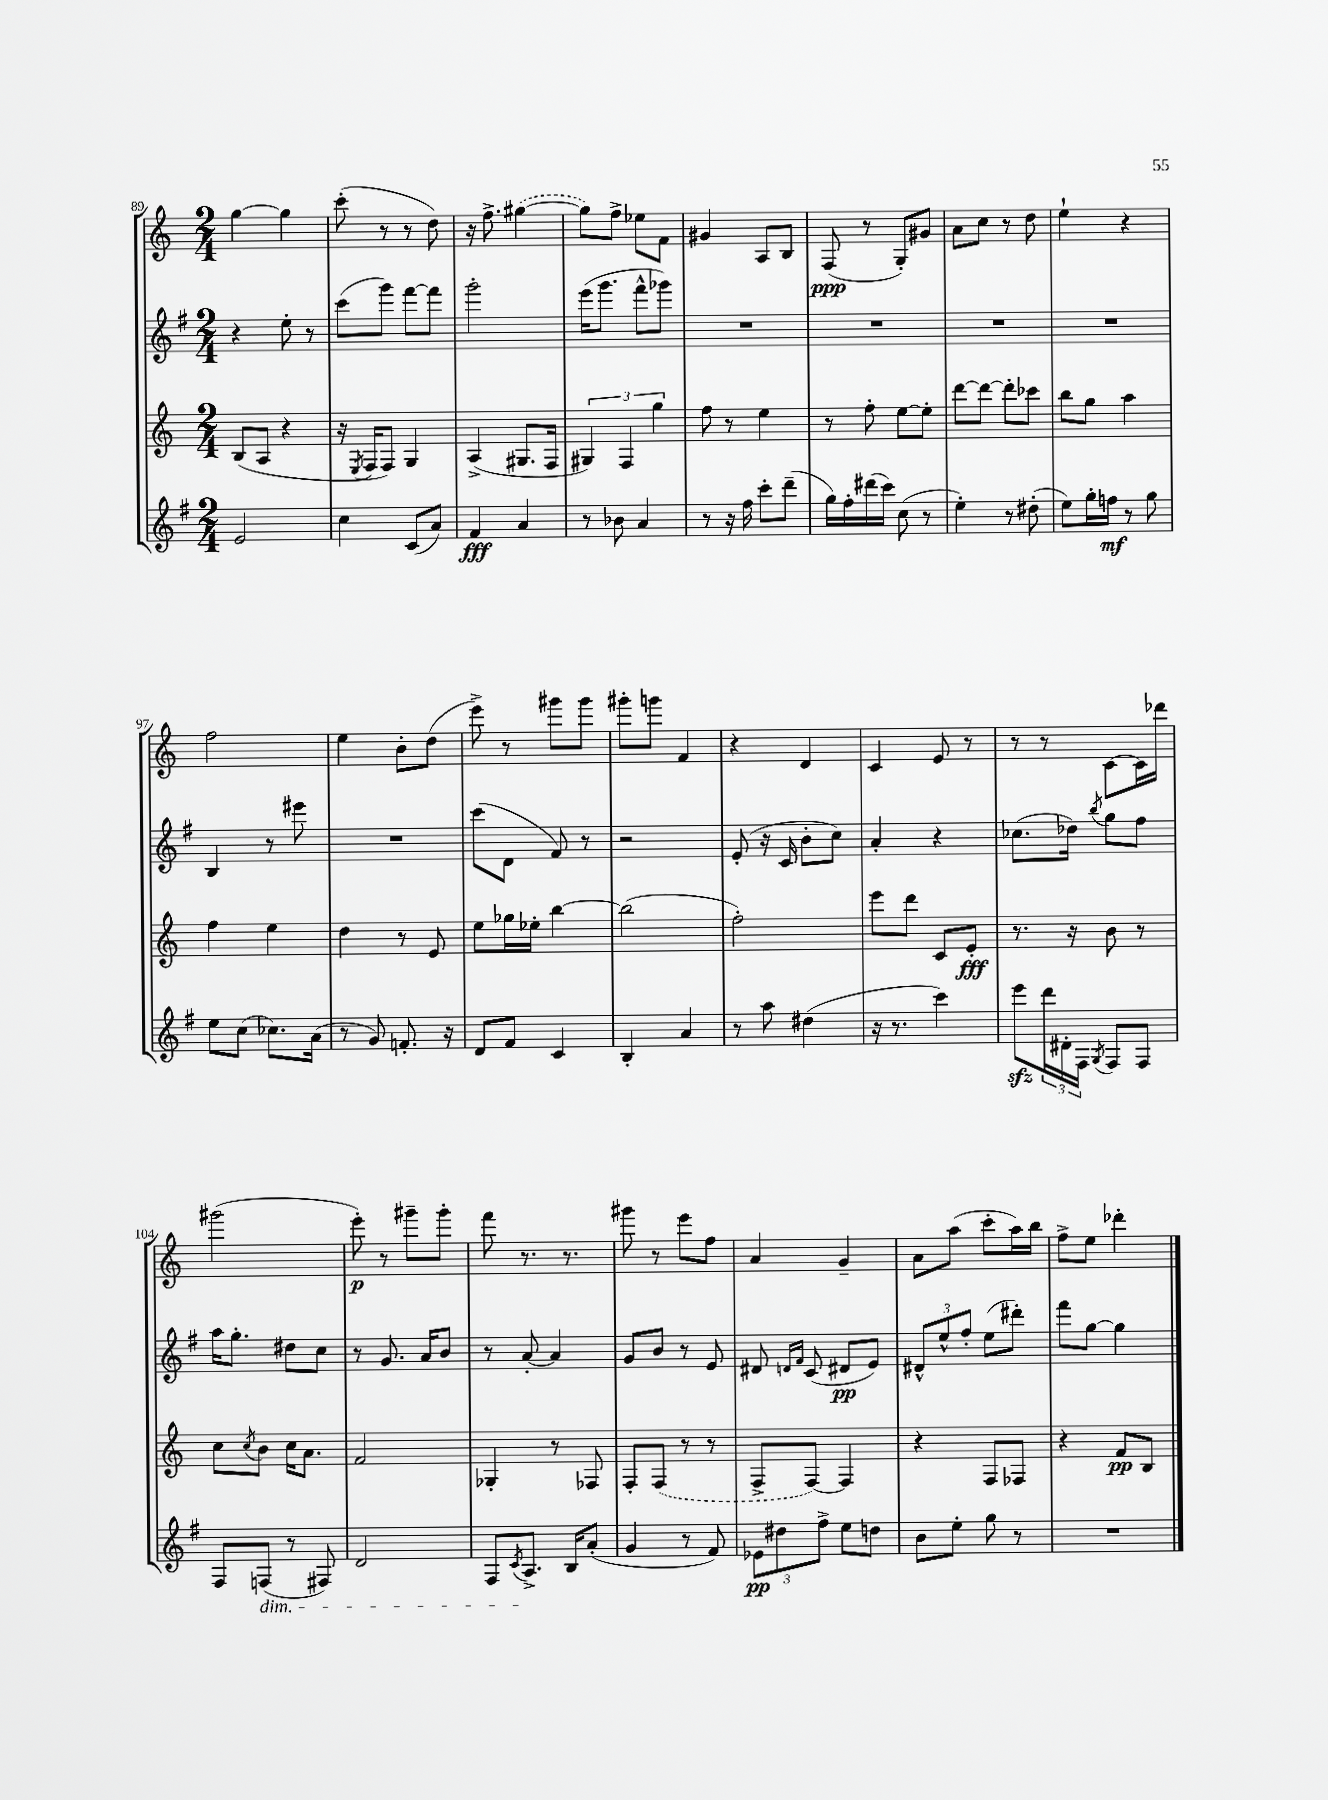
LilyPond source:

<<
\new StaffGroup <<
\new Staff = "s0" {
    \clef treble \key c \major \numericTimeSignature \time 2/4
    g''4~ g''4 |
    c'''8-.( r8 r8 d''8) |
    r16 f''8.-> \once \slurDashed gis''4~( |
    gis''8) f''8-> ees''8 f'8 |
    gis'4 a8 b8 |
    f8\ppp( r8 g8-.) gis'8 |
    a'8 c''8 r8 d''8 |
    e''4-! r4 |
    f''2 |
    e''4 b'8-. d''8( |
    e'''8->) r8 gis'''8 gis'''8 |
    gis'''8-. g'''8 f'4 |
    r4 d'4 |
    c'4 e'8 r8 |
    r8 r8 c'8~ c'16 des'''16 |
    gis'''2( |
    e'''8-.\p) r8 gis'''8-- gis'''8-. |
    f'''8 r8. r8. |
    gis'''8 r8 e'''8 f''8 |
    a'4 g'4-- |
    a'8 a''8( c'''8-. a''16) b''16 |
    f''8-> e''8 des'''4-. \bar "|." |
}
\new Staff = "s1" {
    \clef treble \key g \major \numericTimeSignature \time 2/4
    r4 e''8-. r8 |
    c'''8( g'''8) fis'''8~ fis'''8 |
    g'''2-. |
    e'''16( g'''8. fis'''8-^ ges'''8) |
    R2 |
    R2 |
    R2 |
    R2 |
    b4 r8 eis'''8 |
    R2 |
    c'''8( d'8 fis'8) r8 |
    r2 |
    e'8-.( r16 c'16 b'8-. c''8) |
    a'4-. r4 |
    ces''8.( des''16) \acciaccatura { b''8 } g''8 fis''8 |
    a''16 g''8.-. dis''8 c''8 |
    r8 g'8. a'16 b'8 |
    r8 a'8~-. a'4 |
    g'8 b'8 r8 e'8 |
    dis'8 \grace { d'16 fis'16 } c'8( dis'8\pp e'8) |
    \tuplet 3/2 { dis'8-^ e''8-^ fis''8-. } e''8( dis'''8-.) |
    fis'''8 g''8~ g''4 \bar "|." |
}
\new Staff = "s2" {
    \clef treble \key c \major \numericTimeSignature \time 2/4
    b8( a8 r4 |
    r16 \acciaccatura { e8 } f16 f8) g4 |
    a4->( gis8. f16 |
    \tuplet 3/2 { gis4) f4 g''4 } |
    f''8 r8 e''4 |
    r8 f''8-. e''8~ e''8-. |
    d'''8~ d'''8~ d'''8-. ces'''8 |
    b''8 g''8 a''4 |
    f''4 e''4 |
    d''4 r8 e'8 |
    e''8 ges''16 ees''16-. b''4~ |
    b''2( |
    f''2-.) |
    e'''8 d'''8 c'8 e'8-.\fff |
    r8. r16 b'8 r8 |
    c''8 \acciaccatura { c''8 } b'8 c''16 a'8. |
    f'2 |
    ges4-. r8 fes8 |
    f8-. \once \slurDashed f8( r8 r8 |
    f8-> f8~) f4 |
    r4 f8 fes8 |
    r4 f'8\pp b8 \bar "|." |
}
\new Staff = "s3" {
    \clef treble \key g \major \numericTimeSignature \time 2/4
    e'2 |
    c''4 c'8( a'8) |
    fis'4\fff a'4 |
    r8 bes'8 a'4 |
    r8 r16 fis''16 c'''8-. d'''8--( |
    g''16) fis''16-. dis'''16( c'''16) c''8( r8 |
    e''4-.) r8 dis''8-.( |
    e''8) g''16-. f''16\mf r8 g''8 |
    e''8 c''8( ces''8.) a'16( |
    r8 g'8) f'8.-. r16 |
    d'8 fis'8 c'4 |
    b4-. a'4 |
    r8 a''8 dis''4( |
    r16 r8. c'''4) |
    e'''8\sfz \tuplet 3/2 { d'''16 dis'16-. fis16 } \acciaccatura { g8 } fis8 fis8 |
    fis8 f8\dim( r8 fis8) |
    d'2 |
    fis8 \acciaccatura { c'8 } a8.->\! b16 a'8-.( |
    g'4 r8 fis'8) |
    \tuplet 3/2 { ees'8\pp dis''8 fis''8-> } e''8 d''8 |
    b'8 e''8-. g''8 r8 |
    R2 \bar "|." |
}
>>
>>
\layout { \context { \Score currentBarNumber = #89 } }
